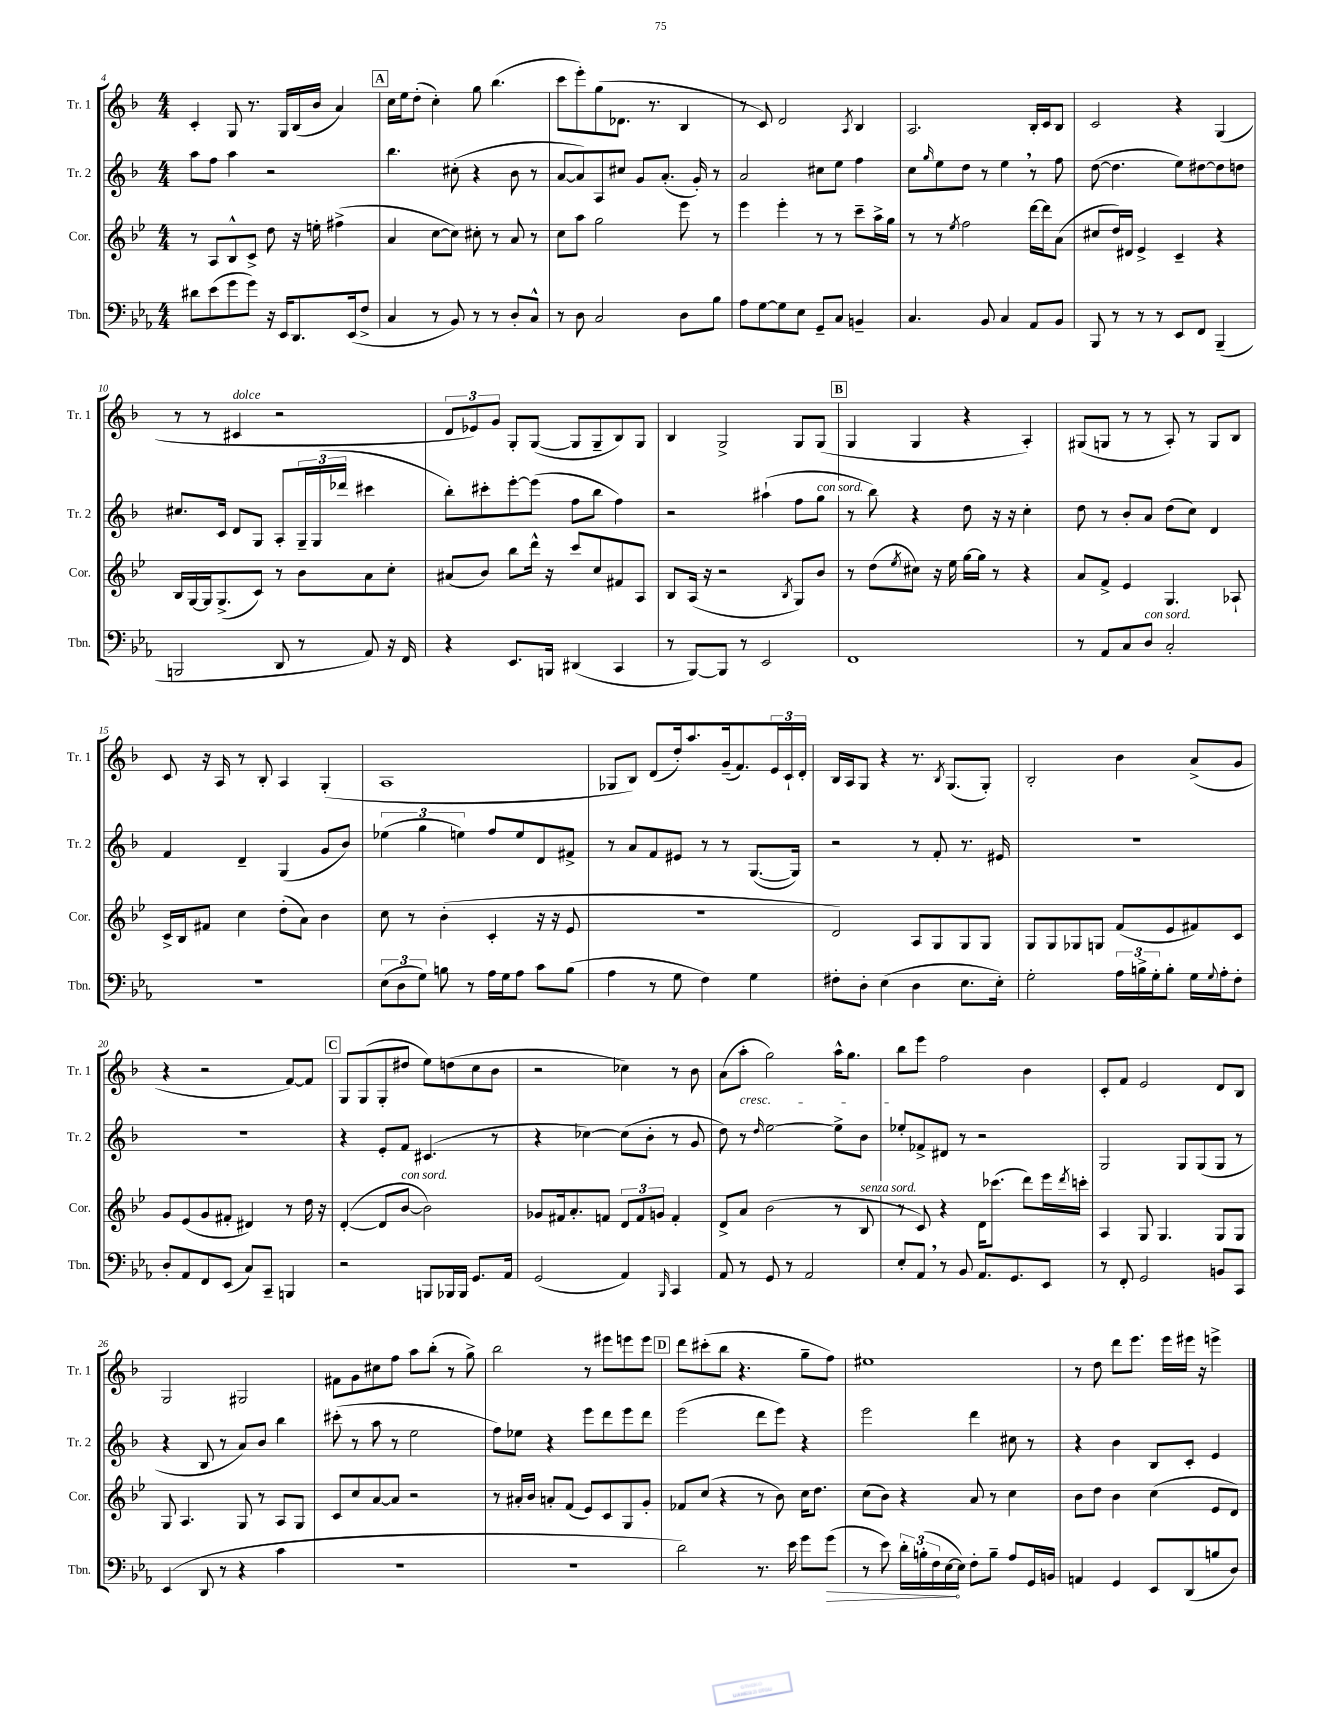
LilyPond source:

<<
\new StaffGroup <<
\new Staff = "s0" \with { instrumentName = "Tr. 1" shortInstrumentName = "Tr. 1" } {
    \clef treble \key f \major \numericTimeSignature \time 4/4
    c'4-. g8 r8. g16 bes16( bes'16 a'4) |
    \mark \markup { \box "A" } c''16 e''16 d''8-.( c''4-.) g''8 bes''4.( |
    c'''8 e'''8-.) g''8( des'8. r8. bes4 |
    r8 c'8) d'2 \acciaccatura { a8 } bes4 |
    a2. bes16-. c'16 bes8 |
    c'2 r4 g4( |
    r8 r8 cis'4^\markup { \italic "dolce" } r2 |
    \tuplet 3/2 { d'8 ees'8) g'8 } g8-. g8~( g8 g8-- bes8) g8 |
    bes4 g2-> g8 g8( |
    \mark \markup { \box "B" } g4 g4 r4 a4-.) |
    gis8( g8 r8 r8 a8-.) r8 g8 bes8 |
    c'8 r16 a16 r8 bes8-. a4 g4-.( |
    a1 |
    ges8 bes8) d'8( d''16-.) a''8. g'16--( f'8.) \tuplet 3/2 { e'16 c'16-! d'16-. } |
    bes16 a16 g8 r4 r8. \acciaccatura { bes8 } g8.( g8-.) |
    bes2-. bes'4 a'8->( g'8 |
    r4 r2 f'8~) f'8 |
    \mark \markup { \box "C" } g8 g8( g8-. dis''8 e''8) d''8( c''8 bes'8 |
    r2 ces''4) r8 bes'8 |
    a'8( a''8-.\cresc g''2) a''16-^ g''8. |
    bes''8\! e'''8 f''2 bes'4 |
    c'8-. f'8 e'2 d'8 bes8 |
    g2 gis2 |
    fis'8 g'8 cis''8 f''8 a''8 bes''8-.( r8 g''8->) |
    bes''2 r8 eis'''8 e'''8 e'''8 |
    \mark \markup { \box "D" } d'''8 cis'''8-.( bes''8 r4. g''8-- f''8) |
    eis''1 |
    r8 d''8 d'''8 e'''8. e'''16 eis'''16 r16 e'''4-> \bar "|." |
}
\new Staff = "s1" \with { instrumentName = "Tr. 2" shortInstrumentName = "Tr. 2" } {
    \clef treble \key f \major \numericTimeSignature \time 4/4
    a''8 f''8 a''4 r2 |
    \mark \markup { \box "A" } bes''4. cis''8-.( r4 bes'8 r8 |
    a'8~ a'8) a8 cis''8 g'8 a'8.-.( g'16-.) r8 |
    a'2 cis''8 e''8 f''4 |
    c''8 \grace { g''16 } e''8 d''8 r8 e''4 \breathe r8 f''8 |
    d''8~( d''4. e''8) dis''8~ dis''8 d''8 |
    cis''8. c'16 d'8 g8 a8-. \tuplet 3/2 { g16-- g16( des'''16 } cis'''4 |
    bes''8-.) cis'''8-. e'''8~-. e'''8( f''8 bes''8 f''4) |
    r2 ais''4-!( f''8 g''8^\markup { \italic "con sord." } |
    \mark \markup { \box "B" } r8 bes''8) r4 d''8 r16 r16 c''4-. |
    d''8 r8 bes'8-. a'8 d''8( c''8) d'4 |
    f'4 d'4-- g4( g'8 bes'8) |
    \tuplet 3/2 { ees''4( g''4 e''4) } f''8 e''8 d'8 fis'8-> |
    r8 a'8 f'8 eis'8 r8 r8 g8.~( g16) |
    r2 r8 f'8-. r8. eis'16 |
    R1 |
    R1 |
    \mark \markup { \box "C" } r4 e'8-. f'8 cis'4.( r8 |
    r4 ces''4~) ces''8( bes'8-. r8 g'8 |
    d''8) r8 \grace { d''16 } e''2~ e''8-> bes'8 |
    ees''8-. fes'8-> dis'8 r8 r2 |
    g2 g8 g8( g8 r8 |
    r4 bes8 r8 a'8) bes'8 bes''4 |
    cis'''8-.( r8 a''8 r8 e''2 |
    f''8) ees''8 r4 e'''8 d'''8 e'''8 d'''8 |
    \mark \markup { \box "D" } e'''2( d'''8 e'''8) r4 |
    e'''2 d'''4 cis''8 r8 |
    r4 bes'4 bes8 c'8-. e'4 \bar "|." |
}
\new Staff = "s2" \with { instrumentName = "Cor." shortInstrumentName = "Cor." } {
    \clef treble \key bes \major \numericTimeSignature \time 4/4
    r8 a8 bes8-^ c'8-> d''8 r16 e''16-. fis''4->( |
    \mark \markup { \box "A" } a'4 c''8~ c''8) cis''8-. r8 a'8 r8 |
    c''8 a''8 g''2 ees'''8 r8 |
    ees'''4 ees'''4-. r8 r8 c'''8-- a''16-> g''16 |
    r8 r8 \acciaccatura { ees''8 } f''2 d'''16~ d'''16 a'8( |
    cis''8 d''16) dis'16 ees'4-> c'4-- r4 |
    bes16 g16~ g16 g8.->( c'8) r8 bes'8 a'8 c''8-. |
    ais'8( bes'8) bes''8 d'''16-^ r16 c'''8 c''8 fis'8 a8 |
    bes8 a16( r16 r2 \acciaccatura { bes8 } g8) bes'8 |
    \mark \markup { \box "B" } r8 d''8( \acciaccatura { ees''8 } cis''8) r16 ees''16 g''16~ g''16 r8 r4 |
    a'8 f'8-> ees'4 g4. aes8-! |
    c'16-> bes16 fis'8 c''4 d''8-.( a'8) bes'4 |
    c''8 r8 bes'4-.( c'4-. r16 r16 ees'8 |
    r1 |
    d'2) a8 g8 g8 g8 |
    g8 g8 ges8 g8 f'8( ees'8 fis'8) c'8 |
    g'8 ees'8( g'8 fis'8-. dis'4) r8 d''16 r16 |
    \mark \markup { \box "C" } d'4~-.( d'8 bes'8~^\markup { \italic "con sord." } bes'2) |
    ges'8 fis'16 a'8.-. f'8 \tuplet 3/2 { d'8 f'8 g'8 } f'4-. |
    d'8-> a'8 bes'2( r8 bes8^\markup { \italic "senza sord." } |
    r8 c'8) r4 d'16 ces'''8.( d'''8) ees'''16 \acciaccatura { d'''8 } c'''16-. |
    a4 g8 g4. g8 g8 |
    g8 a4. g8 r8 a8 g8 |
    c'8 c''8 a'8~ a'8 r2 |
    r8 ais'16-. bes'16 a'8-. f'8( ees'8) c'8 g8 g'8-. |
    \mark \markup { \box "D" } fes'8 c''8( r4 r8 bes'8) c''16 d''8. |
    c''8( bes'8) r4 a'8 r8 c''4 |
    bes'8 d''8 bes'4 c''4( ees'8 d'8) \bar "|." |
}
\new Staff = "s3" \with { instrumentName = "Tbn." shortInstrumentName = "Tbn." } {
    \clef bass \key ees \major \numericTimeSignature \time 4/4
    dis'8 ees'8( g'8 g'8) r16 ees,16 d,8. ees,16( f8-> |
    \mark \markup { \box "A" } c4 r8 bes,8) r8 r8 d8-. c8-^ |
    r8 d8 c2 d8 bes8 |
    aes8 g8~ g8 ees8 g,8-- c8 b,4-- |
    c4. bes,8 c4 aes,8 bes,8 |
    bes,,8 r8 r8 r8 ees,8 f,8 bes,,4--( |
    b,,2 d,8 r8 aes,8) r16 f,16 |
    r4 ees,8. b,,16 dis,4( c,4 |
    r8 bes,,8~) bes,,8 r8 ees,2 |
    \mark \markup { \box "B" } f,1 |
    r8 aes,8 c8 d8^\markup { \italic "con sord." } c2-. |
    r1 |
    \tuplet 3/2 { ees8( d8 g8) } b8 r8 aes16 g16 aes8 c'8 b8( |
    aes4 r8 g8 f4) g4 |
    fis8-. d8-. ees4( d4 ees8. ees16-.) |
    g2-. \tuplet 3/2 { aes16 b16-> g16-. } b8-. g16 \appoggiatura { g8 } aes16-. f8-. |
    d8-. aes,8 f,8 ees,8( c8) c,8-- b,,4 |
    \mark \markup { \box "C" } r2 b,,8 bes,,16 bes,,16 g,8. aes,16 |
    g,2( aes,4) \grace { bes,,16 } c,4 |
    aes,8 r8 g,8 r8 aes,2 |
    ees8-. aes,8 \breathe r8 bes,8 aes,8. g,8. ees,8 |
    r8 f,8-. g,2 b,8 c,8 |
    ees,4( d,8 r8 r4 c'4 |
    R1 |
    R1 |
    \mark \markup { \box "D" } d'2) r8. ees'16 g'8 \once \override Hairpin.circled-tip = ##t g'8\>( |
    r8 ees'8) \tuplet 3/2 { d'16-. b16-.( f16 } ees16~\! ees16) f8-. b8-- aes8 g,16 b,16 |
    a,4 g,4 ees,8 d,8( b8 d8) \bar "|." |
}
>>
>>
\layout { \context { \Score currentBarNumber = #4 } }
